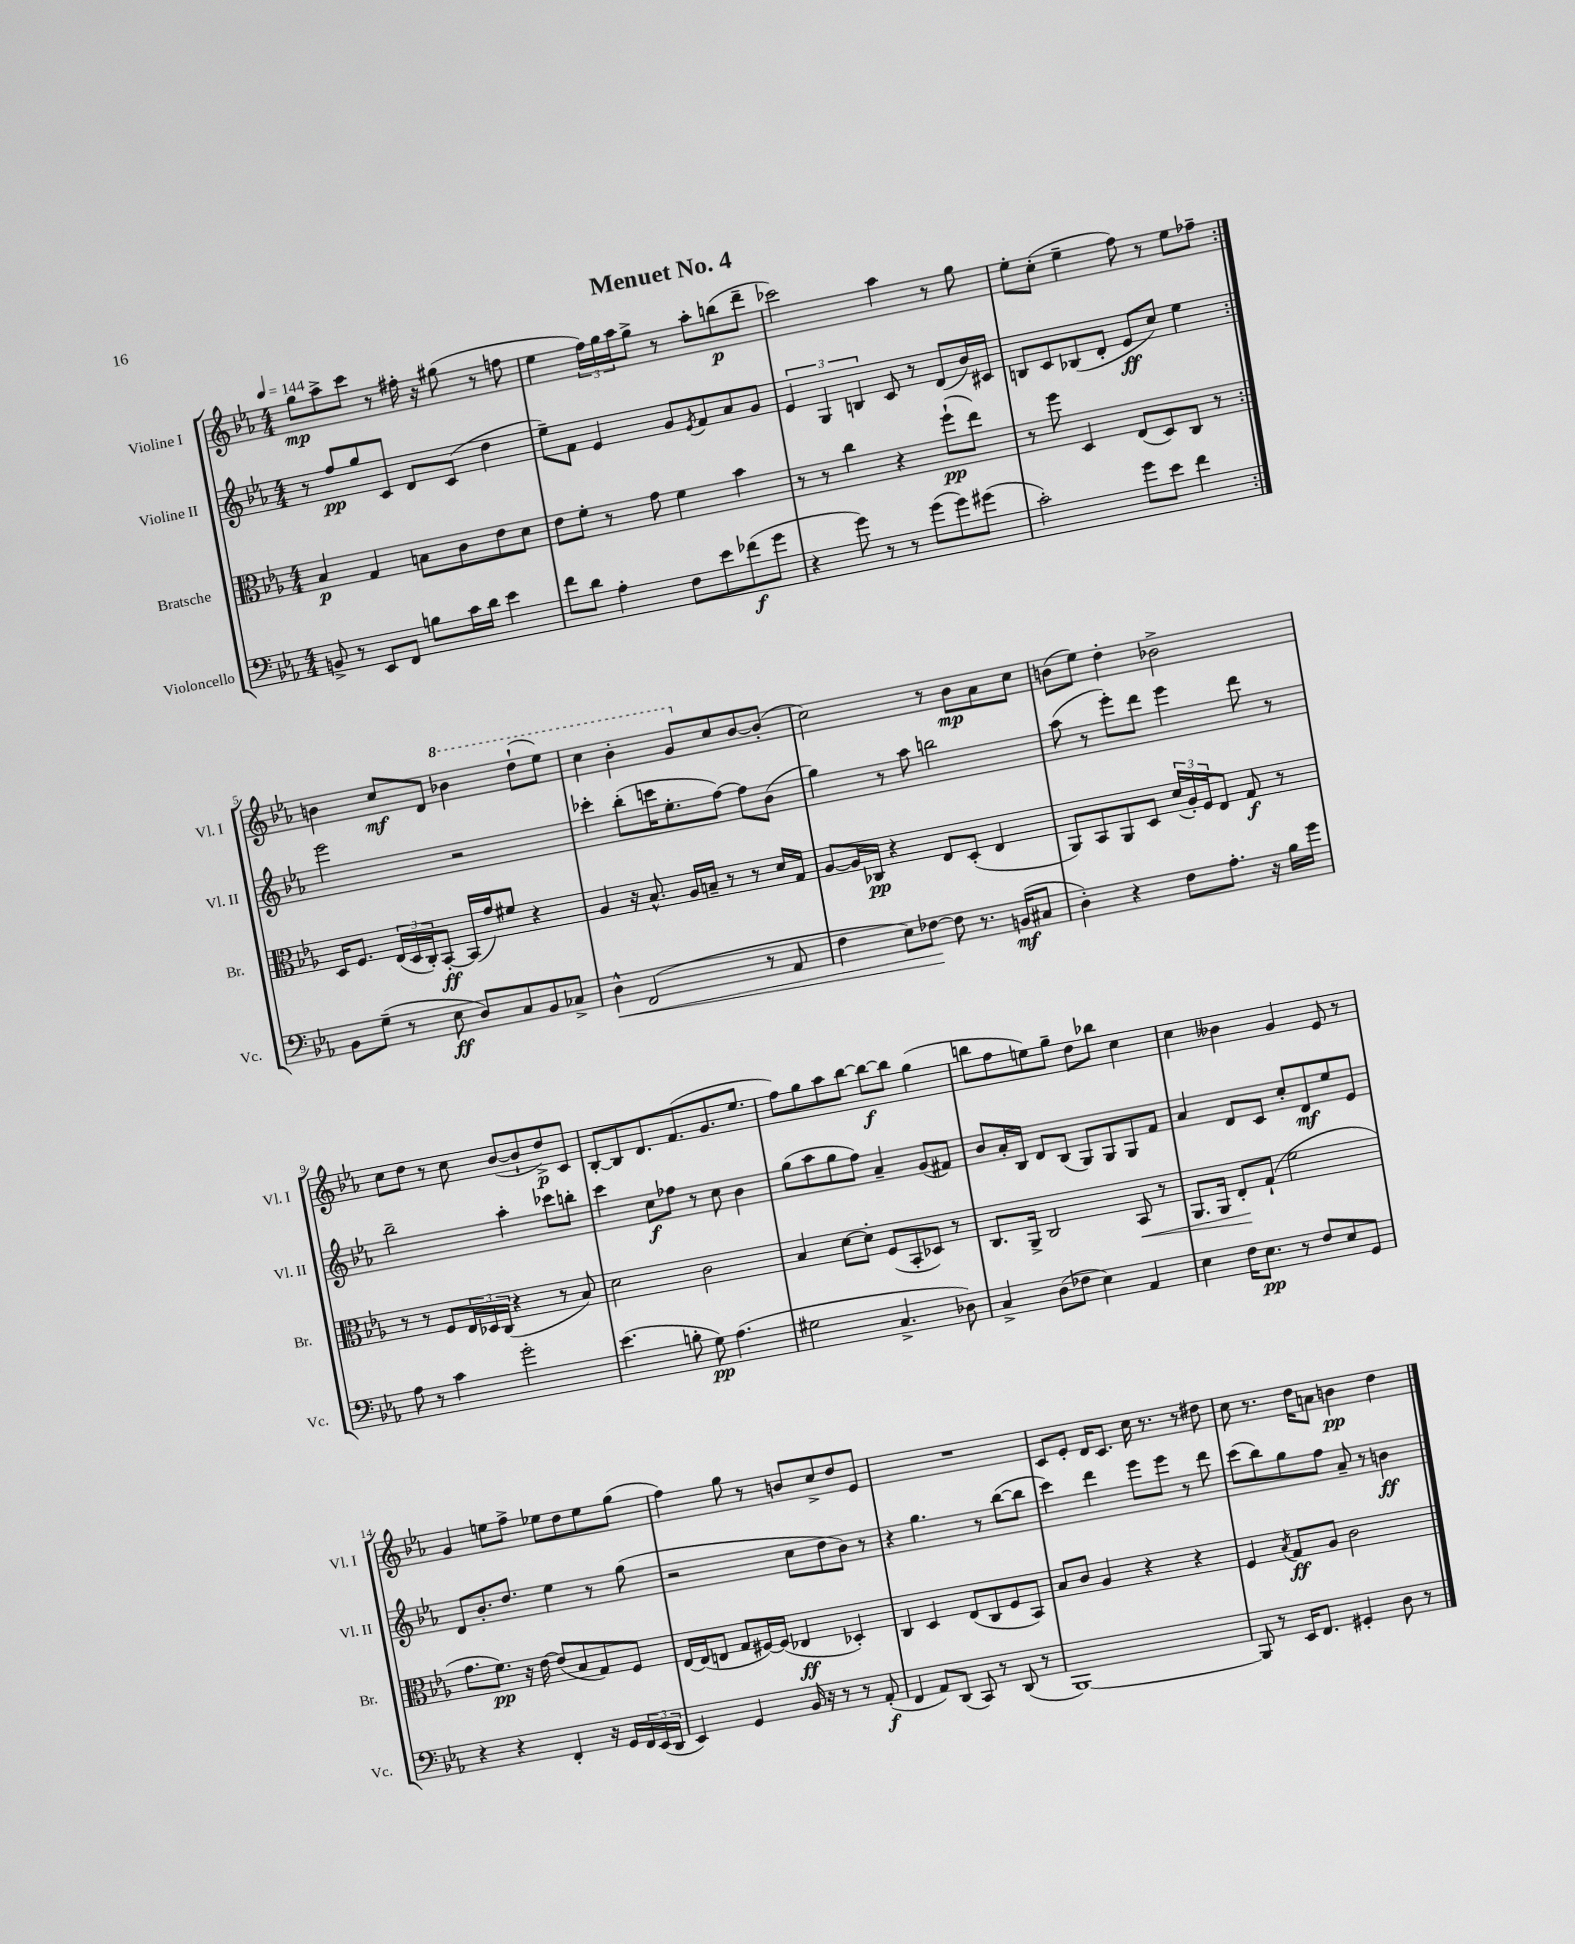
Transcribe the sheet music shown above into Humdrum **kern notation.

**kern	**kern	**kern	**kern
*staff4	*staff3	*staff2	*staff1
*clefF4	*clefC3	*clefG2	*clefG2
*k[b-e-a-]	*k[b-e-a-]	*k[b-e-a-]	*k[b-e-a-]
*M4/4	*M4/4	*M4/4	*M4/4
*MM144	*MM144	*MM144	*MM144
8BB^/	4B-/	8r	8gg\L
8r	.	8ff/L	8aa-^\
8EE-/L	4G/	8gg/	8ccc\J
8FF/J	.	8c/J	8r
8B\L	8B\L	8d/L	16ff#'\
.	.	.	16r
16c\L	8c\	(8c/J	(8gg#\
16d\JJ	.	.	.
4e-\	8e-\	4dd\	8r
.	8d\J	.	8ff\
=	=	=	=
8f\L	8e-\L	8ee-~\L)	4ee-\
8d\J	8f'\J	8f\J	.
4A-'\	8r	4e-/	24ff\LL)
.	.	.	24gg\
.	.	.	24aa-\J
.	8g\	.	8gg^\J
8F\L	4f\	8g/L	8r
.	.	8qe-/	.
8e-\	.	8f/	8aa-'\L
(8f-\	4b-\	8a-/	(8bb\
8g\J	.	8g/J	8ddd~\J
=	=	=	=
4r	8r	6e-/	2ccc-\)
.	8r	.	.
.	.	6G/	.
8g\)	4cc\	.	.
.	.	6B/	.
8r	.	.	.
8r	4r	8c/	4aa-\
(8g\L	.	8r	.
8g\)	(8ff`\L	(8d/L	8r
(8g#\J	8ee-\J)	16b-/L)	8gg\
.	.	16c#/JJ	.
=	=	=	=
2c'\)	8r	8B/L	8ee-'\L
.	8ff\	8c/	(8cc'\J
.	4D/	(8B-/	4ee-~\
.	.	8d'/J	.
8g\L	(8E-/L	8e-/L	8ff\)
8e-\J	8D/)	8cc/J)	8r
4f\	8C/J	4ee-\	8ee-\L
.	8r	.	8ff-~\J
=:|!	=:|!	=:|!	=:|!
8BB-\L	16D/LK	2eee-\	4b\
.	8.F/J	.	.
(8G~\J	.	.	.
8r	(24E-/LL	.	8cc/L
.	24D/	.	.
.	24C'/J)	.	.
8E-\	[8BB-'/J	.	8d/J
8D/L)	(16BB-/]LL	2r	4bb-\
.	16g/J)	.	.
8C/	8f#/J	.	.
8BB-/	4r	.	(8ddd`\L
8C-^/J	.	.	8eee-\J)
=	=	=	=
4D^^\	4A-/	4ccc-'\	4ccc\
(2FF/	16r	(8bb-'\L	4bb-'\
.	8.B-^^/	.	.
.	.	16ccc\K	.
.	.	8.ee-'\	.
.	16A-/LL	.	8gg/L
.	16B~/JJ	.	.
.	8r	[8ff\J)	8cc/
8r	8r	8ff\]L	[8b-/
8AA-/	16d/LL	(8b-\J	(8b-'/]J
.	16G/JJ	.	.
=	=	=	=
4F\	[8A-/L	4gg\)	2cc\)
.	16A-/]L	.	.
.	16C-/JJ	.	.
8E-\L)	4r	8r	.
[8F-\J	.	8aa-\	.
8F-\]	8E-/L	2bb\	8r
8.r	(8D'/J	.	8b-\L
.	4E-/	.	8a-\
(16BB/LK	.	.	.
8C#/J	.	.	8cc\J
=	=	=	=
4D'\)	8AA-/L)	(8aa-\	(8b\L
.	8BB-/	8r	8ee-\J)
4r	8AA-/	8eee-'\L)	4dd'\
.	8D/J	8ddd\J	.
8F\L	(24d/LL	4eee-\	2b-^\
.	24A-'/)	.	.
.	24F/J	.	.
8.A-'\J	8E-/J	.	.
.	8G/	8ddd\	.
16r	.	.	.
16B-\LL	8r	8r	.
16g\JJ	.	.	.
=	=	=	=
8A-\	8r	2bb-~\	8cc\L
8r	8r	.	8dd\J
4c\	8F/L	.	8r
.	24E-/L	.	8cc\
.	24D-/	.	.
.	(24C/JJ	.	.
2g'\	4r	4aa-'\	([8b-/L
.	.	.	8b-`/]
.	8r	8ccc-\L	8dd^/)
.	8B-/)	8bb'\J	8c/J
=	=	=	=
(4.e-\	2d\	4ccc\	[8B-'/L
.	.	.	8B-/]
.	.	8cc\L	8.d/
8B'\	.	8ff-\J	.
.	.	.	(8.f/
8G\)	2c\	8r	.
(4.A-\	.	8cc\	8.g/
.	.	4b-\	.
.	.	.	8.ee-/J
=	=	=	=
2G#\	4B-/	(8gg\L	8ff\L)
.	.	8aa-\	8gg\
.	[8d\L	8gg\	8aa-\
.	8d'\]J	8ff\J)	[8bb-\J
4.C^/	(8F/L	4a-~/	8bb-\_L
.	8BB-'/	.	8bb-\]J
.	8D-/J)	(8g/L	(4gg\
8D-\)	8r	8f#/J)	.
=	=	=	=
4C^/	8.C/L	8b-/L	8bb\L
.	.	16a-'/L	8ff\
.	16AA-^/Jk	16B-/JJ	.
(8D\L	2C/	8d/L	8ee\)
8F-\J	.	(8B-/J	8gg~\J
4E-\)	.	8G/L)	8dd\L
.	.	8G/	8bb-\J
4AA-/	8BB-/	8G/	4cc\
.	8r	8f/J	.
=	=	=	=
4E-\	8.AA-/L	4a-/	4cc\
.	16AA-/Jk	.	.
16F\LK	8E-'/L	8d/L	4b--\
8.E-\J	.	.	.
.	(8G`/J	8c/J	.
8r	2f\	8cc'/L	4g/
8F/L	.	8d/	.
8E-/	.	8ee-/	8e-/
8GG/J	.	8e-/J	8r
=	=	=	=
4r	8.g\L	8d/L	4g/
.	.	8.b-'/	.
.	8.f\J)	.	.
4r	.	.	8ee\L
.	.	8.dd/J	.
.	16r	.	8ff^\J
.	[16e-\	.	.
4FF'/	(8e-/]L	4ee-\	8ee-\L
.	8B-/	.	8dd\
16r	8G/)	8r	8ee-\
16GG/LL	.	.	.
24FF/	8F/J	(8gg\	(8gg\J
(24EE-/	.	.	.
24DD/JJ	.	.	.
=	=	=	=
4EE-/)	[16E-/LL	2r	4ff\)
.	(16E-/]J	.	.
.	8E/J	.	.
4GG/	8G/L	.	8gg\
.	[16F#/L)	.	8r
.	(16F#/]JJ	.	.
16BB-/	4E-/	8cc\L	8b/L
16r	.	.	.
8r	.	8dd\	8cc^/
8r	4D-'/)	8b-\J)	8dd/
(8AA-'/	.	8r	8e-/J
=	=	=	=
4FF/	4C/	4r	1r
8AA-/L)	4D/	4.gg\	.
(8DD/J	.	.	.
8CC/)	(8E-/L	.	.
8r	8C/	8r	.
(8DD/	8F/	([8bb-\L	.
8r	8BB-/J)	8bb-\]J	.
=	=	=	=
[1BBB-)	8B-/L	4ccc\)	8c/L
.	8c/J	.	8e-'/J
.	4A-/	4ddd\	16d/LK
.	.	.	8.c/J
.	4r	8eee-\L	16cc\
.	.	.	8.r
.	.	8eee-\J	.
.	4r	8r	8r
.	.	8ddd\	8dd#\
=	=	=	=
8BBB-/]	4F/	(8ccc\L	8cc\
8r	.	8bb-\)	8.r
.	8qB-/	.	.
16EE-/LK	8G/L	8gg\	.
8.FF/J	.	.	16dd\LK
.	8A-/J	8ff\J	8a\J
4GG#'/	2c\	8a-~/	4b\
.	.	8r	.
8D\	.	4b\	4dd\
8r	.	.	.
==	==	==	==
*-	*-	*-	*-
